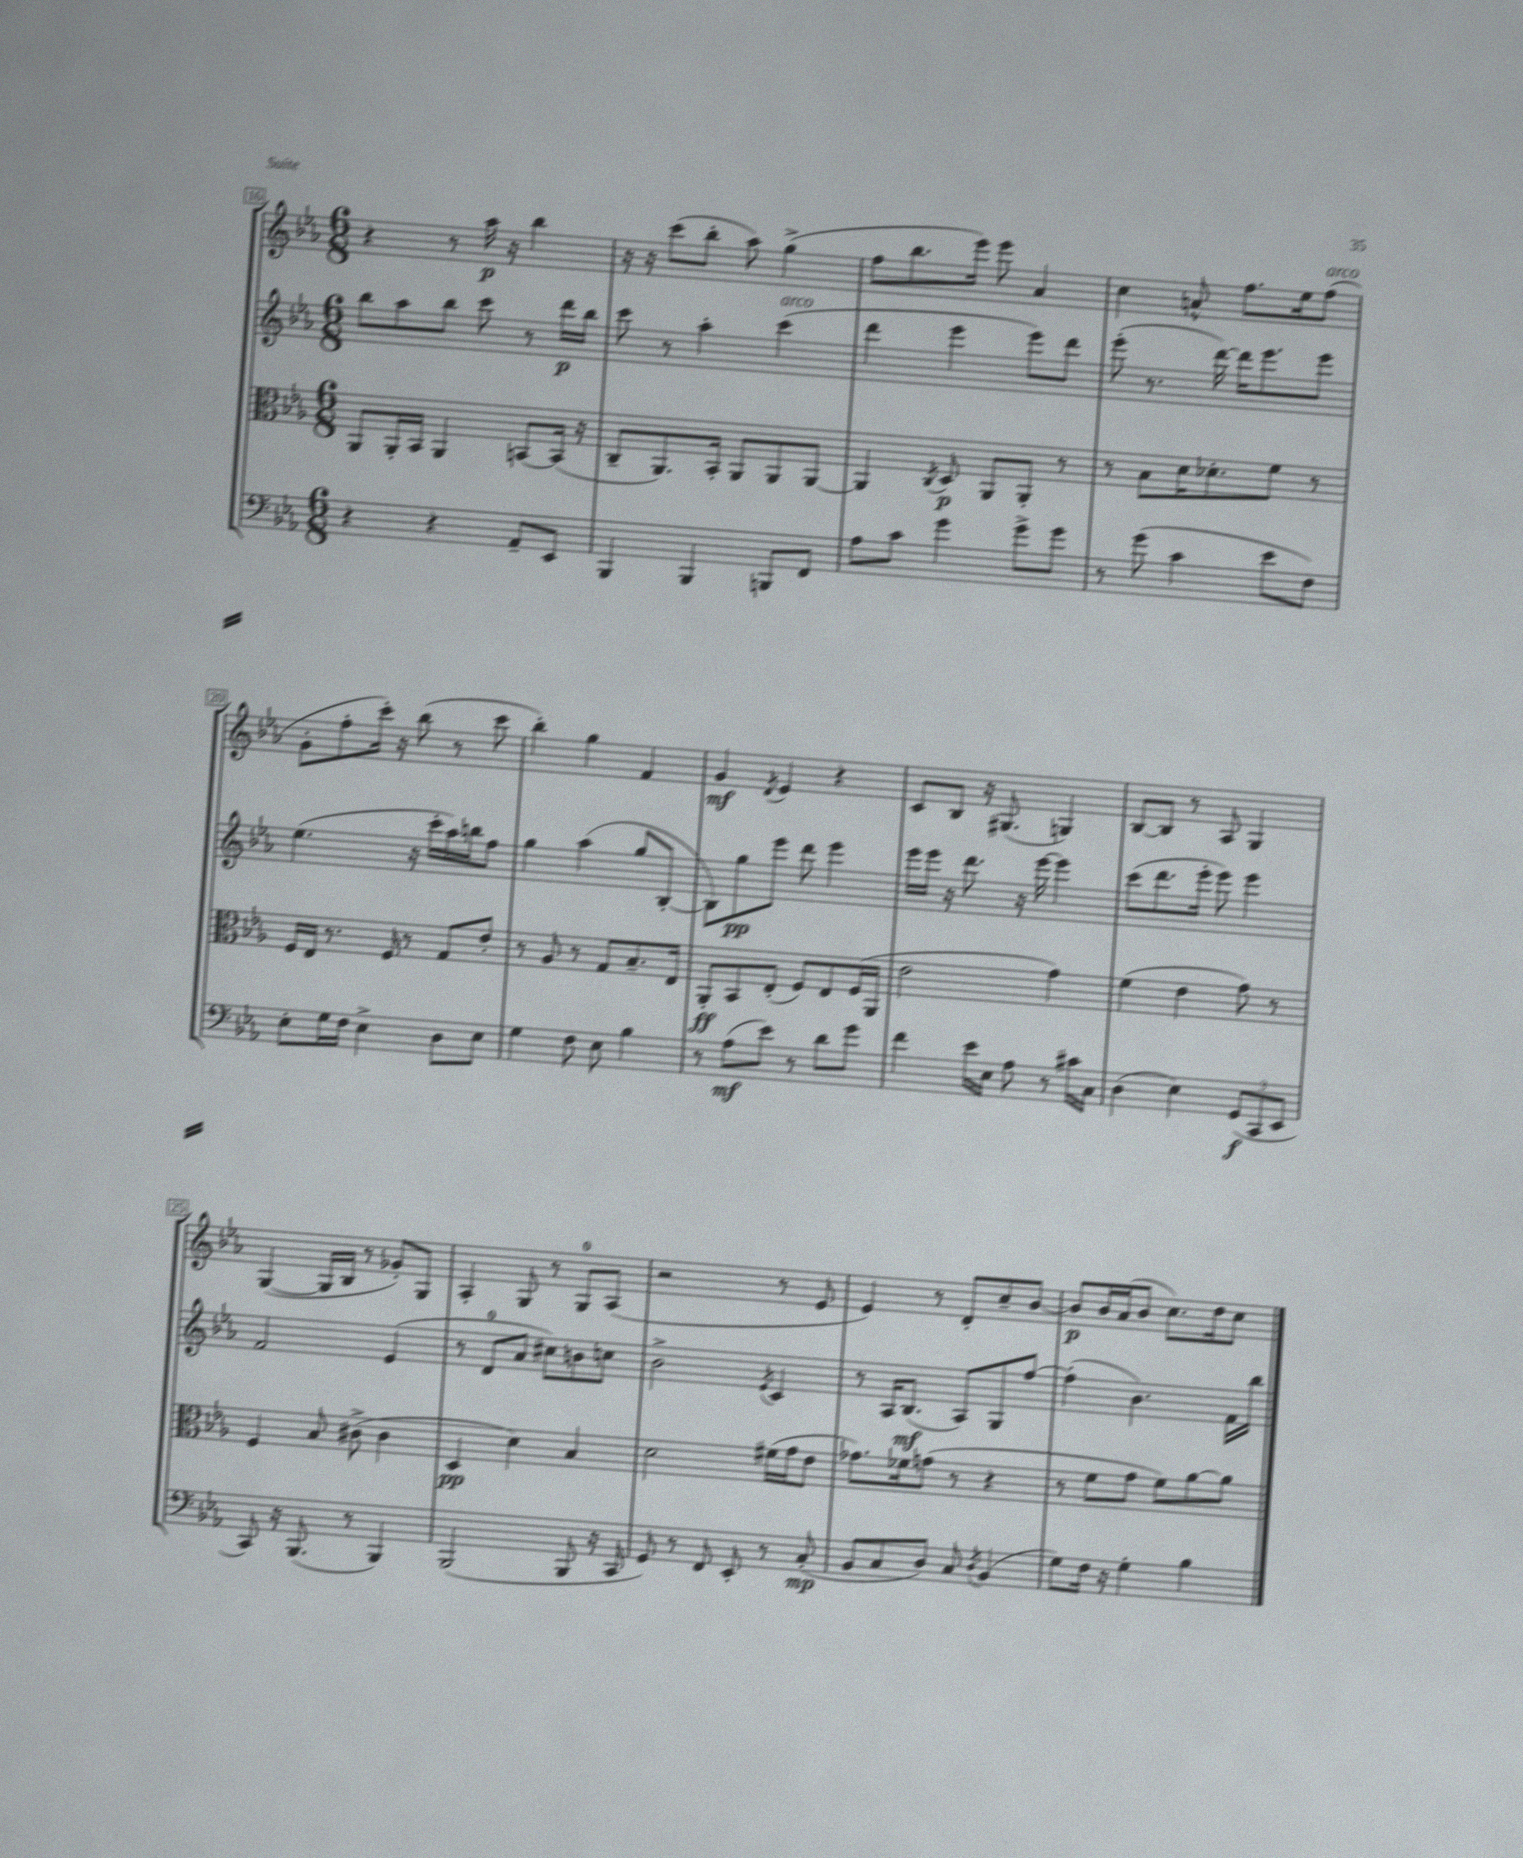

**kern	**kern	**kern	**kern
*staff4	*staff3	*staff2	*staff1
*clefF4	*clefC3	*clefG2	*clefG2
*k[b-e-a-]	*k[b-e-a-]	*k[b-e-a-]	*k[b-e-a-]
*M6/8	*M6/8	*M6/8	*M6/8
4r	8AA-/L	8bb-\L	4r
.	16AA-'/L	8aa-\	.
.	16BB-/JJ	.	.
4r	4AA-/	8bb-\J	8r
.	.	8ccc\	16aa-\
.	.	.	16r
8AA-~/L	[8BB/L	8r	4bb-\
8EE-/J	(16BB/]Jk	16ddd\LL	.
.	16r	16bb-\JJ	.
=	=	=	=
4BBB-/	8C~/L	8ccc\	16r
.	.	.	16r
.	8.AA-/)	8r	(8ccc\L
4BBB-/	.	4aa-'\	8bb-'\J
.	16BB-'/Jk	.	.
.	8AA-/L	.	8aa-\)
8BBB/L	8AA-/	(4ccc\	(4gg^\
8FF/J	[8AA-/J	.	.
=	=	=	=
8A-\L	4AA-/]	4ddd\	8ff\L
8c\J	.	.	8.bb-\
.	8qC/	.	.
4g\	8D/	4eee-\	.
.	.	.	16eee-\Jk)
.	8AA-/L	.	8eee-\
8g^\L	8AA-'/J	8eee-\L)	4a-/
8g\J	8r	8ddd\J	.
=	=	=	=
8r	8r	(8eee-'\	4cc\
(8g\	8B-\L	8.r	.
4c\	16d\K	.	8a^^/
.	8.d-'\	[16ddd\)	.
.	.	16ddd\]LK	8.ff\L
.	.	8.eee-\	.
8e-\L	8f\J	.	.
.	.	.	16ee-\k
8F\J)	8r	8eee-\J	(8ff\J
=	=	=	=
8E-'\L	16F/LL	(4.ee-\	8g'\L
.	16E-/JJ	.	.
16G\L	8.r	.	8ff'\
16F\JJ	.	.	.
4E-^\	.	.	16ccc'\Jk)
.	16F/	.	16r
.	8r	16r	(8bb-\
.	.	16ccc'\LL	.
8D\L	8G/L	16aa-\)	8r
.	.	16bb\J	.
8E-\J	8e-'/J	8ff\J	8ccc\
=	=	=	=
4G\	8r	4gg\	4bb-'\)
.	8A-/	.	.
8F\	8r	(4aa-\	4gg\
8E-\	8G/L	.	.
4B-\	8.B-~/	8gg/L	4f/
.	.	[8B-'/J	.
.	16E-/Jk	.	.
=	=	=	=
8r	8AA-'/L	8B-\]L)	4g/
(8A-\L	8BB-/	8gg\	.
.	.	.	8qd/
8e-\J)	(8E-'/J	8eee-\J	4e-/
8r	8F/L)	8ddd\	.
8d\L	8E-/	4eee-\	4r
8g\J	(16F/L	.	.
.	16AA-/JJ	.	.
=	=	=	=
4f\	2e-\	16eee-\LL	8c/L
.	.	16eee-\JJ	.
.	.	16r	8B-/J
.	.	8.ddd\	.
16e-\LL	.	.	16r
16E-\JJ	.	.	(8.G#/
8A-\	.	16r	.
.	.	[16eee-\	.
8r	4g\)	4eee-\]	4G/)
16c#\LL	.	.	.
16C\JJ	.	.	.
=	=	=	=
(4D\	(4f\	(8ccc\L	[8B-/L
.	.	8.ddd\	8B-/]J
4E-\)	4e-\	.	8r
.	.	16eee-'\Jk	.
.	.	8eee-\)	8A-/
(12GG/L	8g\)	4eee-\	4G/
12CC/	.	.	.
.	8r	.	.
12EE-/J	.	.	.
=	=	=	=
8CC/)	4F/	2f/	([4G/
16r	.	.	.
(8.BBB-/	.	.	.
.	8B-/	.	16G/]LL
.	.	.	16B-/JJ
8r	(8c#^\	.	8r
4BBB-/)	4c#\	(4e-/	8g-'/L)
.	.	.	8G/J
=	=	=	=
(2BBB-/	4D/	8r	4A-'/
.	.	8d/L	.
.	4d\)	8a-/J	8G/
.	.	8cc#\L)	8r
8BBB-/	4B-/	8b\	8G/L
16r	.	8cc\J	(8A-/J
16CC/	.	.	.
=	=	=	=
8GG/)	2d\	2b-^\	2r
8r	.	.	.
8FF/	.	.	.
8EE-'/	.	.	.
.	.	8qe-/	.
8r	(16f#\LL	4c/	8r
.	16g\J	.	.
(8C'/	8e-\J	.	8e-/
=	=	=	=
8BB-/L	8.g-\L)	8r	4e-/)
8C/	.	16A-/LK	.
.	16f-\k	(8.B-/J	.
8D/J)	(8g\J	.	8r
8C/	8r	8A-/L)	8d'/L
8qD/	.	.	.
(4BB-/	4r	8G/	8cc~/
.	.	[8ff/J	[8b-/J
=	=	=	=
8G\L)	8r	(4ff'\]	8b-/]L
16F\Jk	8f\L	.	16b-/L
16r	.	.	(16a-/J
4G'\	8g\J	4.b-\)	8b-/J
.	8f\L)	.	8.cc\L)
4B-\	[8a-\	.	.
.	.	.	16dd\k
.	8a-\]J	16f\LL	8cc\J
.	.	16bb-\JJ	.
==	==	==	==
*-	*-	*-	*-
